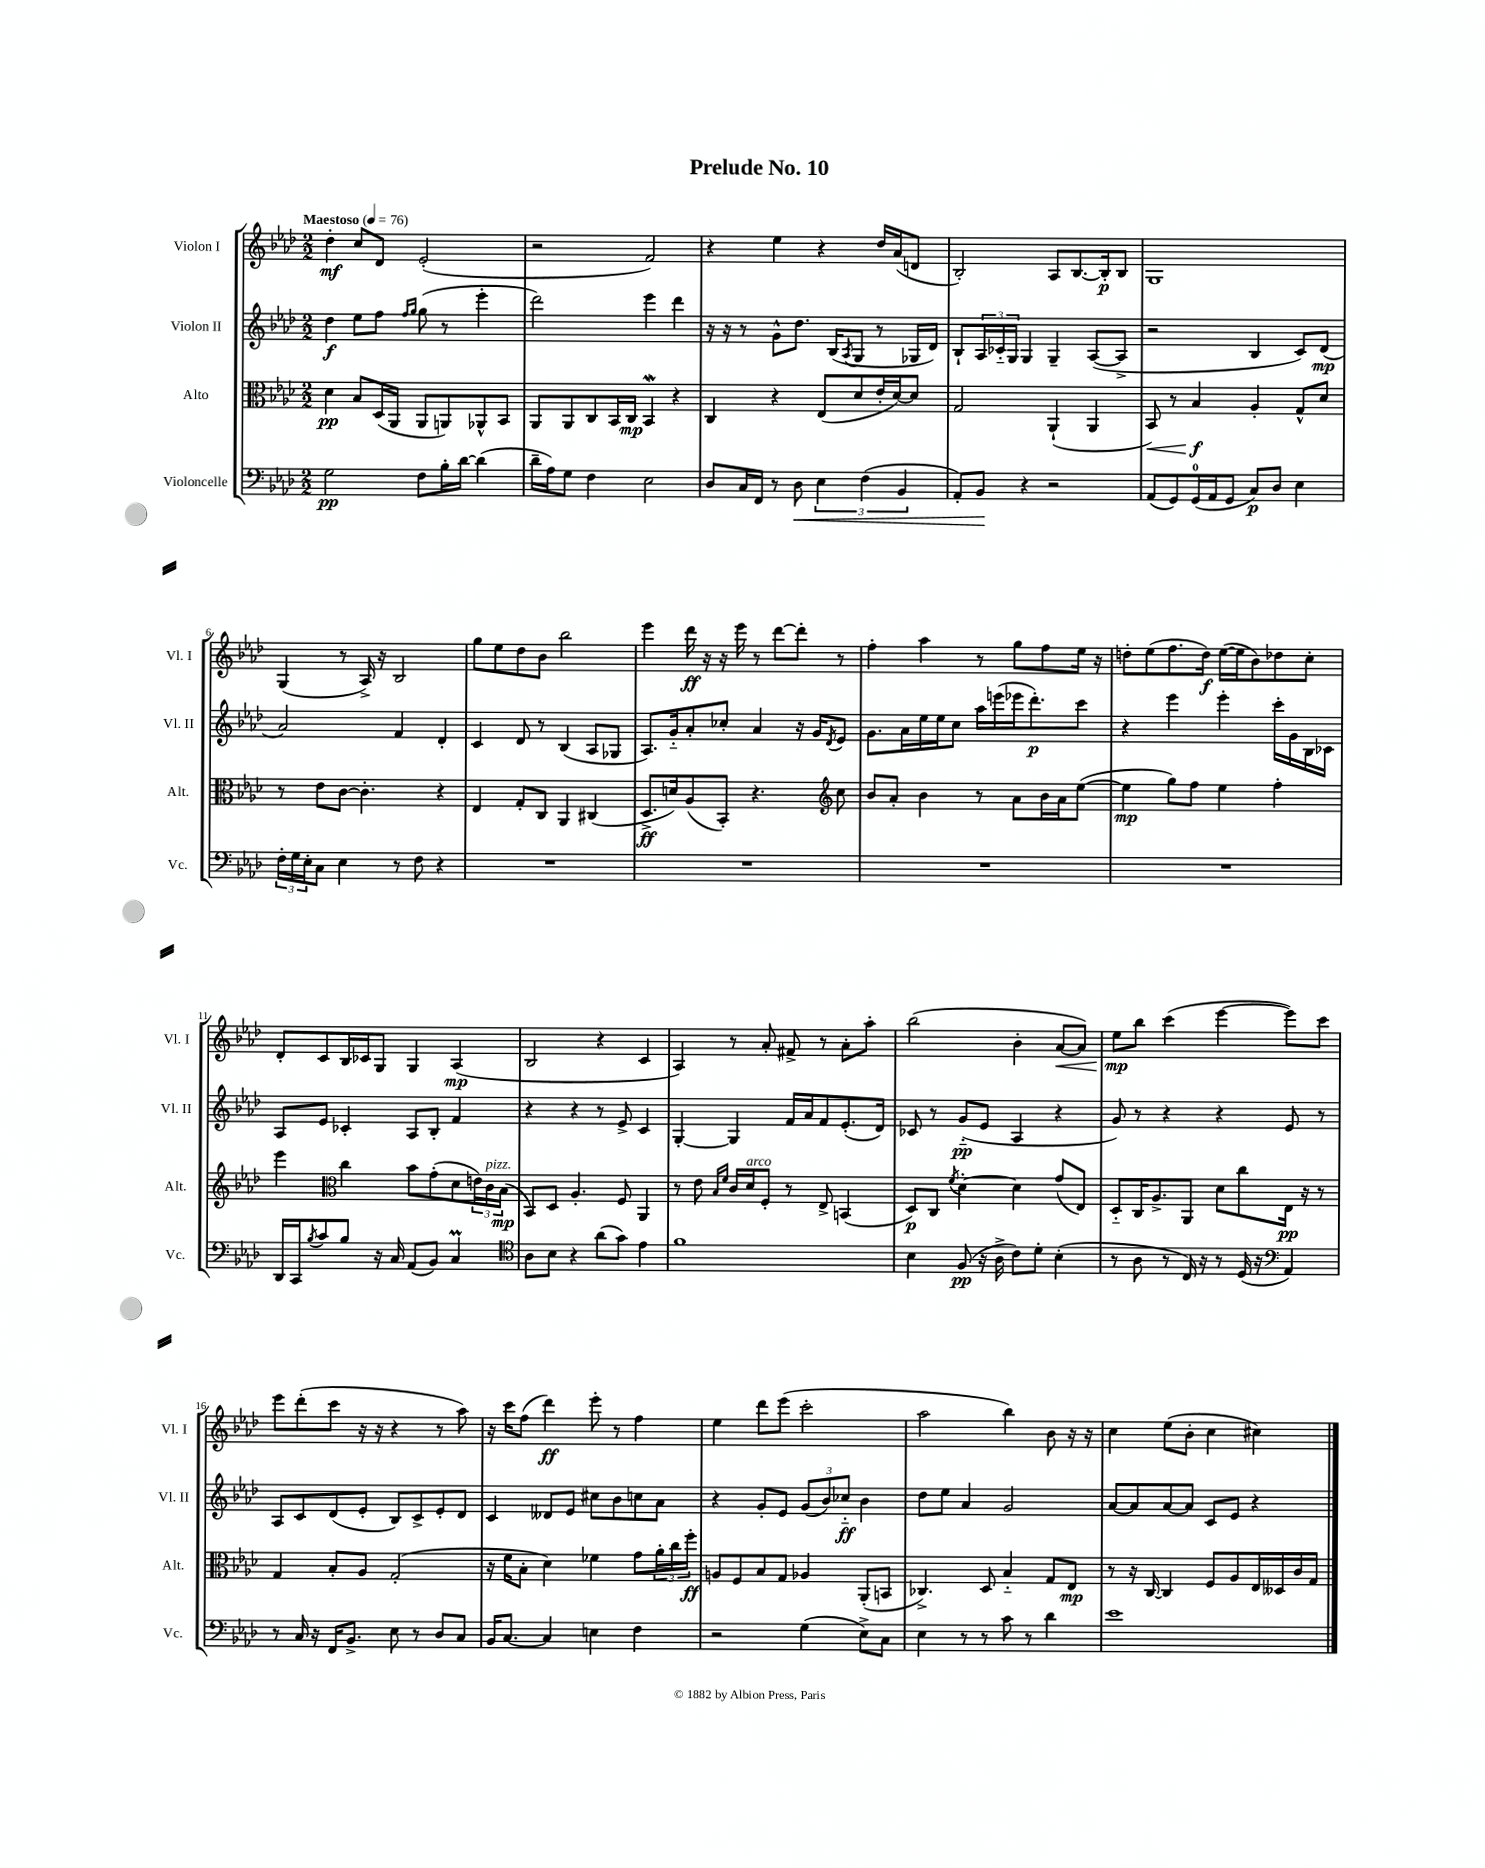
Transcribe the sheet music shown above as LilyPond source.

\header { title = "Prelude No. 10" }
<<
\new StaffGroup <<
\new Staff = "s0" \with { instrumentName = "Violon I" shortInstrumentName = "Vl. I" } {
    \clef treble \key aes \major \numericTimeSignature \time 2/2 \tempo "Maestoso" 4 = 76
    des''4-.\mf c''8 des'8 ees'2-.( |
    r2 f'2) |
    r4 ees''4 r4 des''16 aes'16( d'8 |
    bes2-.) aes8 bes8.~ bes16-.\p bes8 |
    g1 |
    g4( r8 aes16->) r16 bes2 |
    g''8 ees''8 des''8 bes'8 bes''2 |
    ees'''4 des'''16\ff r16 r16 ees'''16 r8 des'''8~ des'''8-. r8 |
    f''4-. aes''4 r8 g''8 f''8 ees''16 r16 |
    d''8-. ees''8( f''8. d''16\f) ees''16~( ees''16 bes'8) des''8 c''8-. |
    des'8-. c'8 bes16 ces'16 g8 g4 aes4\mp( |
    bes2 r4 c'4 |
    aes4) r8 aes'8-. fis'8-> r8 aes'8-. aes''8-. |
    bes''2( bes'4-. aes'8~\< aes'8) |
    ees''8\mp\! bes''8 c'''4( ees'''4~ ees'''8) c'''8 |
    ees'''8 des'''8-.( c'''8 r16 r16 r4 r8 aes''8) |
    r16 c'''16 f''8( des'''4\ff) ees'''8-. r8 f''4 |
    ees''4 des'''8 ees'''8( c'''2-. |
    aes''2 bes''4) bes'8 r16 r16 |
    c''4 ees''8( bes'8-. c''4 cis''4) \bar "|." |
}
\new Staff = "s1" \with { instrumentName = "Violon II" shortInstrumentName = "Vl. II" } {
    \clef treble \key aes \major \numericTimeSignature \time 2/2
    des''4\f ees''8 f''8 \grace { f''16 g''16 } g''8( r8 ees'''4-. |
    des'''2) ees'''4 des'''4 |
    r16 r16 r8 g'8-^ des''8. bes16( \acciaccatura { aes8 } g8 r8 ges16 des'16) |
    bes8-! \tuplet 3/2 { aes16 ces'16-_ g16 } g4 g4-- aes8~( aes8-> |
    r2 bes4 c'8) des'8\mp( |
    aes'2) f'4 des'4-. |
    c'4 des'8 r8 bes4( aes8 ges8 |
    aes8.) g'16-_ aes'8-. ces''8-. aes'4 r16 g'16 \acciaccatura { des'8 } ees'8 |
    g'8. aes'16 ees''16 ees''16 c''8 aes''16 e'''16( ees'''16 des'''8.-.\p) c'''8 |
    r4 ees'''4 ees'''4-. c'''16-. g'16 bes16 ces'16 |
    aes8 ees'8 ces'4-. aes8 bes8-. f'4 |
    r4 r4 r8 ees'8-> c'4 |
    g4~-. g4 f'16 aes'16 f'8 ees'8.-.( des'16) |
    ces'8 r8 g'8-_\pp( ees'8 aes4 r4 |
    g'8) r8 r4 r4 ees'8 r8 |
    aes8 c'8 des'8( ees'8-. bes8) c'8-> ees'8-. des'8 |
    c'4 deses'8 ees'8 cis''8 bes'8 c''8 aes'8 |
    r4 g'8-. ees'8 \tuplet 3/2 { g'8( bes'8) ces''8-_\ff } bes'4 |
    des''8 ees''8 aes'4 g'2 |
    aes'8~ aes'8 aes'8~ aes'8 c'8 ees'8 r4 \bar "|." |
}
\new Staff = "s2" \with { instrumentName = "Alto" shortInstrumentName = "Alt." } {
    \clef alto \key aes \major \numericTimeSignature \time 2/2
    des'4\pp bes8 des16( aes,16 aes,8 a,8) aes,8-^ bes,8 |
    aes,8 aes,8 c8 bes,16 c16\mp bes,4\mordent r4 |
    c4 r4 ees8( des'8 ees'16-. des'16~) des'8 |
    g2 aes,4-!( aes,4 |
    bes,8\<) r8 bes4\f\! aes4-. g8-^ des'8 |
    r8 ees'8 c'8~ c'4.-. r4 |
    ees4 g8-. c8 aes,4 cis4( |
    des8.->\ff d'16) aes8( bes,8-.) r4. \clef treble c''8 |
    bes'8 aes'8-. bes'4 r8 aes'8 bes'16 aes'16 ees''8~( |
    ees''4\mp g''8) f''8 ees''4 f''4-. |
    ees'''4 \clef alto c''4 bes'8 g'8-.( des'8 \tuplet 3/2 { e'16) c'16^\markup { \italic "pizz." } bes16\mp( } |
    bes,8) des8 aes4.-. f8 aes,4 |
    r8 ees'8 \grace { bes16 f'16 } c'16 des'16^\markup { \italic "arco" } f8-. r8 ees8-> b,4( |
    des8\p) c8 \acciaccatura { f'8 } des'4~-. des'4 g'8( ees8) |
    des8-_ c16 aes8.-> aes,8 des'8 c''8 ees16\pp r16 r8 |
    g4 bes8-. aes8 g2-.( |
    r16 f'16 bes8-. des'4) fes'4 g'8 \tuplet 3/2 { aes'16-. c''16 f''16-.\ff } |
    a8 f8 bes8 g8 aes4 aes,8-.( b,8 |
    ces4.->) des8 bes4-_ g8 ees8\mp |
    r8 r16 c16~ c4 f8 aes8 ees16 deses16 c'16 g16 \bar "|." |
}
\new Staff = "s3" \with { instrumentName = "Violoncelle" shortInstrumentName = "Vc." } {
    \clef bass \key aes \major \numericTimeSignature \time 2/2
    g2\pp f8 bes16-. des'16~ des'4( |
    des'16-- aes16) g8 f4 ees2 |
    des8 c16 f,16 r8 des8\< \tuplet 3/2 { ees4 f4( bes,4 } |
    aes,8-.) bes,8\! r4 r2 |
    aes,8( g,8) g,16-0( aes,16 g,8 c8\p) des8 ees4 |
    \tuplet 3/2 { f16-. g16 ees16-. } c8 ees4 r8 f8 r4 |
    R1 |
    R1 |
    R1 |
    R1 |
    des,16 c,16 \acciaccatura { bes8 } c'8 bes8 r16 c16 aes,8( bes,8) c4\prall |
    \clef tenor aes8 bes8 r4 aes'8( g'8) ees'4 |
    f'1 |
    bes4 f8\pp( r16 aes16-> c'8) des'8-. bes4-.( |
    r8 aes8 r8 c16) r16 r8 des16( r16 \clef bass aes,4) |
    r8 c16 r16 f,16 bes,8.-> ees8 r8 des8 c8 |
    bes,16 c8.~ c4 e4 f4 |
    r2 g4( ees8->) c8 |
    ees4 r8 r8 c'8 r8 des'4 |
    ees'1 \bar "|." |
}
>>
>>
